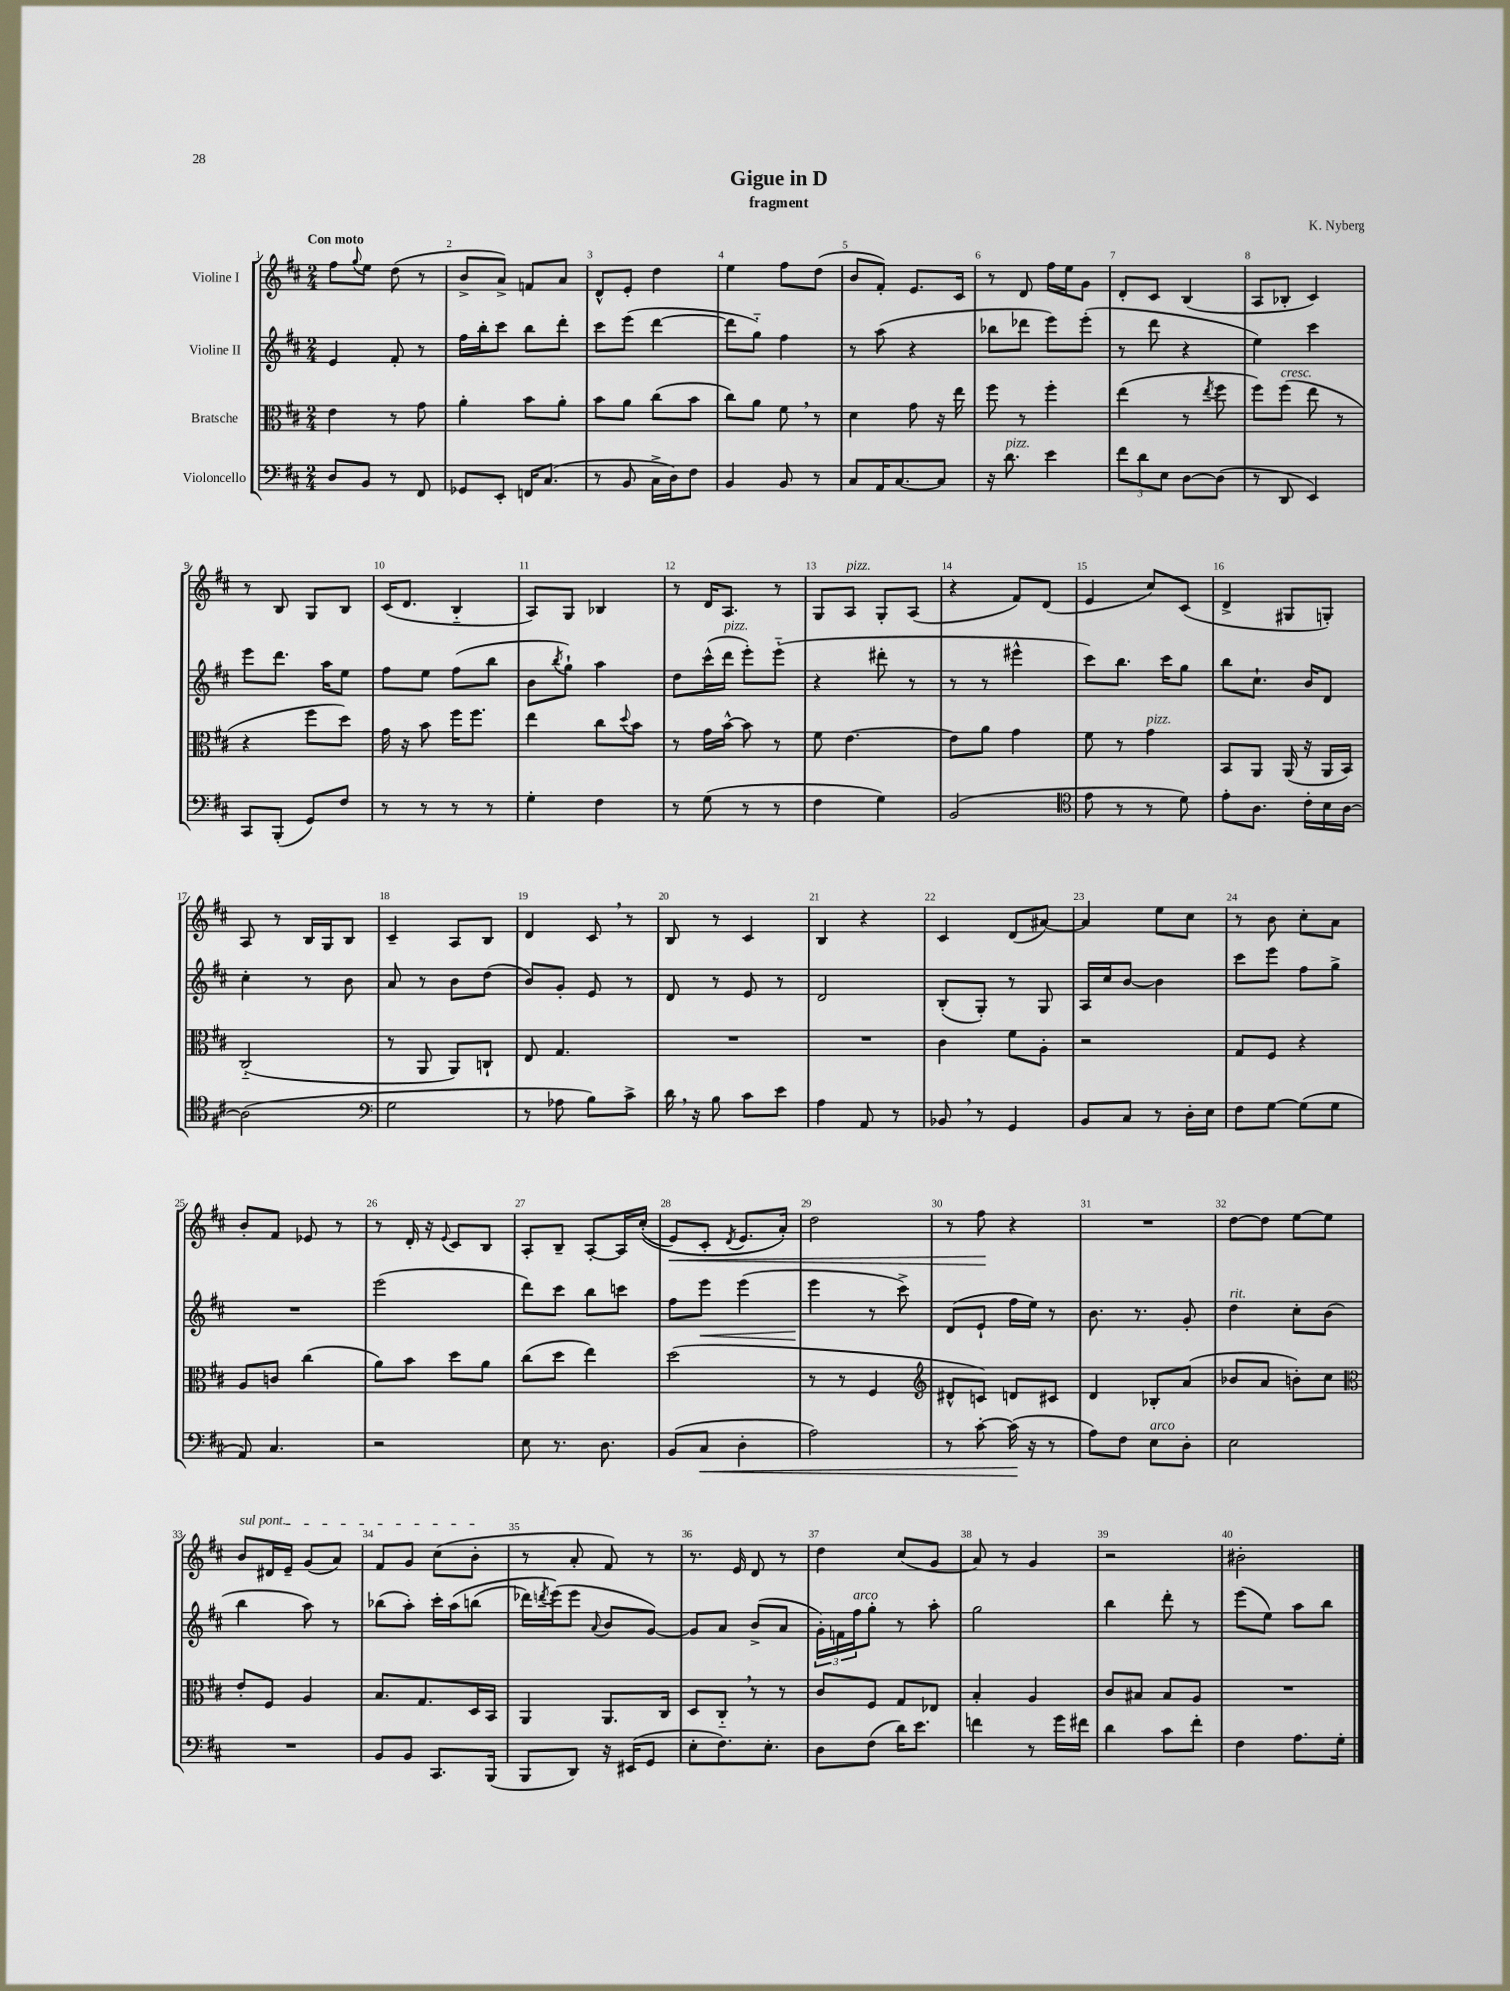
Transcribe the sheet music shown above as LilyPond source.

\header { title = "Gigue in D" composer = "K. Nyberg" subtitle = "fragment" }
<<
\new StaffGroup <<
\new Staff = "s0" \with { instrumentName = "Violine I" } {
    \clef treble \key d \major \numericTimeSignature \time 2/4 \tempo "Con moto"
    fis''8 \appoggiatura { g''8 } e''8 d''8( r8 |
    b'8-> a'8->) f'8 a'8 |
    d'8-^ e'8-. d''4 |
    e''4 fis''8 d''8( |
    b'8 fis'8-.) e'8. cis'16 |
    r8 d'8 fis''16 e''16 g'8 |
    d'8-. cis'8 b4( |
    a8 bes8-. cis'4) |
    r8 b8 g8 b8 |
    cis'16( d'8. b4-_ |
    a8) g8 bes4 |
    r8 d'16 a8. r8 |
    g8 a8^\markup { \italic "pizz." } g8-. a8( |
    r4 fis'8) d'8( |
    e'4 cis''8) cis'8( |
    d'4-> gis8 g8-.) |
    a8 r8 b16 g16 b8 |
    cis'4-- a8 b8 |
    d'4 cis'8 \breathe r8 |
    b8 r8 cis'4 |
    b4 r4 |
    cis'4 d'8( ais'8~) |
    ais'4 e''8 cis''8 |
    r8 b'8 cis''8-. a'8 |
    b'8-. fis'8 ees'8 r8 |
    r8 d'16-. r16 \appoggiatura { e'8 } cis'8 b8 |
    a8-. b8-- a8~-. a16 cis''16-.(\( |
    e'8\<) cis'8-. \acciaccatura { d'8 } e'8. a'16-.\) |
    d''2 |
    r8 fis''8\! r4 |
    R2 |
    d''8~ d''8 e''8~ e''8 |
    \once \override TextSpanner.bound-details.left.text = \markup { \italic "sul pont." } b'8\startTextSpan dis'16 e'16-- g'8( a'8) |
    fis'8 g'8 cis''8( b'8-.\stopTextSpan |
    r8 a'8-. fis'8) r8 |
    r8. e'16 d'8 r8 |
    d''4 cis''8( g'8 |
    a'8) r8 g'4 |
    r2 |
    bis'2-. \bar "|." |
}
\new Staff = "s1" \with { instrumentName = "Violine II" } {
    \clef treble \key d \major \numericTimeSignature \time 2/4
    e'4 fis'8-. r8 |
    fis''16 b''16-. cis'''8 b''8 d'''8-. |
    cis'''8 e'''8( d'''4~ |
    d'''8 g''8-_) fis''4 |
    r8 a''8( r4 |
    bes''8 des'''8 e'''8) e'''8-.( |
    r8 d'''8 r4 |
    e''4) cis'''4 |
    e'''8 d'''8. a''16 e''8 |
    fis''8 e''8 fis''8( b''8 |
    b'8 \acciaccatura { b''8 } g''8-!) a''4 |
    d''8 cis'''16-^( d'''16^\markup { \italic "pizz." } e'''8-.) e'''8-_( |
    r4 dis'''8-. r8 |
    r8 r8 eis'''4-^ |
    cis'''8) b''8. cis'''16 g''8 |
    b''8 cis''8.-! b'16 d'8 |
    cis''4-. r8 b'8 |
    a'8 r8 b'8 d''8( |
    b'8) g'8-. e'8 r8 |
    d'8 r8 e'8 r8 |
    d'2 |
    b8-.( g8-.) r8 g8 |
    a16 cis''16 b'8~ b'4 |
    cis'''8 e'''8 fis''8 g''8-> |
    R2 |
    e'''2( |
    d'''8) cis'''8 b''8 c'''8 |
    fis''8 e'''8\< e'''4( |
    e'''4\! r8 cis'''8->) |
    d'8( e'8-! fis''16 e''16) r8 |
    b'8. r8. g'8-. |
    d''4^\markup { \italic "rit." } cis''8-. b'8( |
    b''4 a''8) r8 |
    bes''8( a''8-.) cis'''16-. a''16\( b''8( |
    des'''16) \acciaccatura { d'''8 } e'''16(\) e'''8 \appoggiatura { a'8 } b'8 g'8~) |
    g'8 a'8 b'8->( a'8 |
    \tuplet 3/2 { g'16-.) f'16 fis''16^\markup { \italic "arco" } } g''8-. r8 a''8-. |
    g''2 |
    b''4 d'''8-. r8 |
    e'''8( e''8) a''8 b''8 \bar "|." |
}
\new Staff = "s2" \with { instrumentName = "Bratsche" } {
    \clef alto \key d \major \numericTimeSignature \time 2/4
    e'4 r8 g'8 |
    a'4-. b'8 a'8-. |
    b'8 a'8 cis''8( b'8 |
    cis''8) a'8 fis'8 \breathe r8 |
    d'4 g'8 r16 e''16 |
    fis''8 r8 fis''4-. |
    e''4( r8 \acciaccatura { e''8 } fis''8 |
    fis''8) fis''8^\markup { \italic "cresc." }( e''8 r8 |
    r4 fis''8 d''8) |
    g'16 r16 b'8 fis''16 fis''8. |
    e''4 cis''8 \appoggiatura { d''8 } b'8 |
    r8 g'16 b'16~-^ b'8 r8 |
    fis'8 e'4.~ |
    e'8 a'8 g'4 |
    fis'8 r8 g'4^\markup { \italic "pizz." } |
    b,8 a,8 a,16( r16 a,16 b,16) |
    cis2-_( |
    r8 a,8 a,8) c8-! |
    e8 g4. |
    R2 |
    R2 |
    cis'4 fis'8 a8-. |
    r2 |
    g8 fis8 r4 |
    a8 c'8 cis''4( |
    a'8) b'8 d''8 a'8 |
    cis''8( d''8 e''4) |
    d''2( |
    r8 r8 fis4 |
    \clef treble dis'8-^ c'8) d'8 cis'8 |
    d'4 bes8-. a'8( |
    bes'8 a'8 b'8-.) cis''8 |
    \clef alto e'8-. fis8 a4 |
    b8. g8. d16 b,16 |
    a,4 a,8. cis16 |
    d8 cis8-_ \breathe r8 r8 |
    cis'8 fis8 g8 ees8 |
    b4-. a4 |
    cis'8 bis8 bis8 a8 |
    R2 \bar "|." |
}
\new Staff = "s3" \with { instrumentName = "Violoncello" } {
    \clef bass \key d \major \numericTimeSignature \time 2/4
    d8 b,8 r8 fis,8 |
    ges,8 e,8-. f,16 cis8.( |
    r8 b,8 cis16-> d16) fis8 |
    b,4 b,8 r8 |
    cis8 a,16 cis8.~ cis8 |
    r16 d'8.^\markup { \italic "pizz." } e'4 |
    \tuplet 3/2 { fis'8 d'8 e8 } d8~ d8( |
    r8 d,8 e,4) |
    cis,8 b,,8-.( g,8) fis8 |
    r8 r8 r8 r8 |
    g4-. fis4 |
    r8 g8( r8 r8 |
    fis4 g4) |
    b,2( |
    \clef tenor e'8 r8 r8 d'8) |
    e'8-. a8. cis'16-. b16 a16~ |
    a2( |
    \clef bass g2 |
    r8 aes8 b8) cis'8-> |
    d'16 \breathe r16 b8 cis'8 e'8 |
    a4 a,8 r8 |
    bes,8 \breathe r8 g,4 |
    b,8 cis8 r8 d16-. e16 |
    fis8 g8~ g8( g8 |
    a,8) cis4. |
    r2 |
    e8 r8. d8. |
    b,8( cis8\< d4-. |
    a2) |
    r8 cis'8~-. cis'16\!( r16 r8 |
    a8) fis8 e8^\markup { \italic "arco" } d8-. |
    e2 |
    R2 |
    b,8 b,8 cis,8. b,,16( |
    b,,8 d,8) r16 eis,16( g,8 |
    e8-. fis8.) e8.-. |
    d8 fis8( d'16) e'8. |
    f'4 r8 g'16 fis'16 |
    d'4 cis'8 fis'8-. |
    fis4 a8. g16-. \bar "|." |
}
>>
>>
\layout { \context { \Score \override BarNumber.break-visibility = ##(#f #t #t) barNumberVisibility = #all-bar-numbers-visible } }
